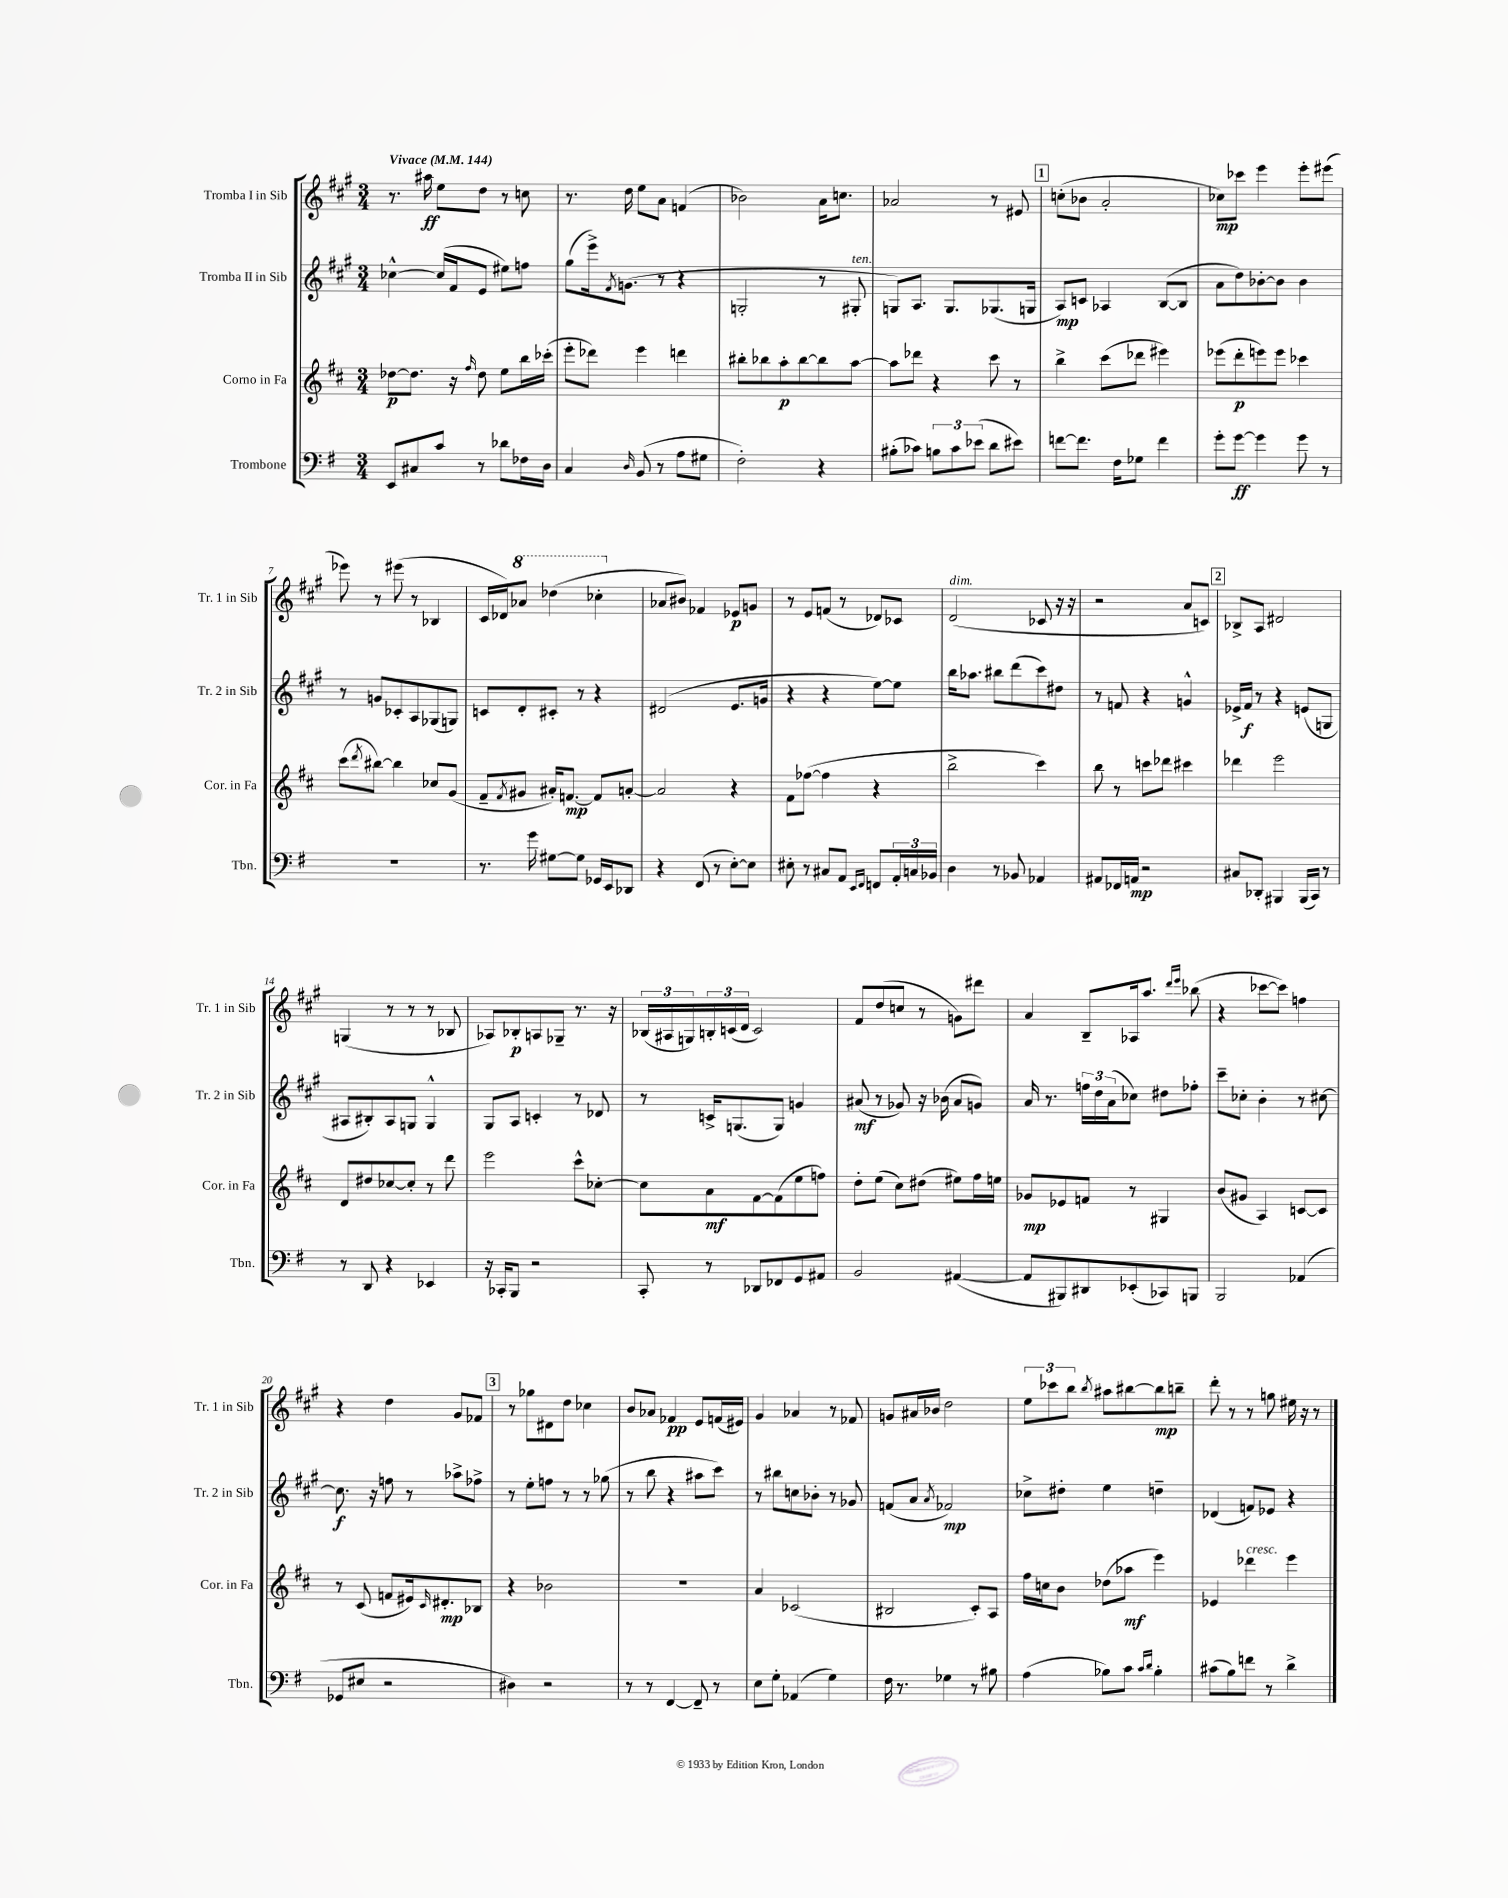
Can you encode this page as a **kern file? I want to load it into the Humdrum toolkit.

**kern	**kern	**kern	**kern
*staff4	*staff3	*staff2	*staff1
*clefF4	*clefG2	*clefG2	*clefG2
*k[f#]	*k[f#c#]	*k[f#c#g#]	*k[f#c#g#]
*M3/4	*M3/4	*M3/4	*M3/4
*MM144	*MM144	*MM144	*MM144
8EE	[8dd-	[4cc-^^	8.r
8C#	8.dd-]	.	.
.	.	.	16aa#
8c	.	(16cc-]	8ee
.	16r	16f#	.
.	16qqff#	.	.
8r	8dd-	8e	8dd
8d-	8ee	8ee#)	8r
16F-	16bb	8ff	8cc
16D	(16ccc-'	.	.
=	=	=	=
4C	8eee'	(8gg#	8.r
.	8ddd-)	16eee^)	.
.	.	8qf#	.
.	.	(8.g	16dd
16qqD	.	.	.
(8BB	4eee	.	8ee
8r	.	8r	8a
8A	4ddd	4r	(4f
8G#	.	.	.
=	=	=	=
2F#')	8bb#'	2G'	2b-)
.	8bb-	.	.
.	8aa'	.	.
.	[8bb-	.	.
4r	8bb-]	8r	16a
.	.	.	8.cc
.	[8aa	8G#'	.
=	=	=	=
(8B#'	8aa]	8G)	2a-
8c-)	8ddd-	8.A	.
12B	4r	.	.
.	.	8.G	.
12c-	.	.	.
(12e-	.	.	.
8d	8ccc#	(8.G-	8r
8e#)	8r	.	8e#
.	.	16G	.
=	=	=	=
[8f	4bb^	8A)	(8cc'
8.f]	.	8c	8b-
.	(8ccc#	4A-	2a'
16F#	.	.	.
8G-	8ddd-	.	.
4f	4eee#)	([8B	.
.	.	8B]	.
=	=	=	=
8g'	(8eee-	8a	8cc-)
[8g	8ddd'	8dd)	8ccc-
4g]	8eee)	[8b-'	4eee
.	8eee	8b-]	.
8g	4ccc-	4b-	8eee'
8r	.	.	(8eee#
=	=	=	=
2.r	(8ccc#	8r	8eee-)
.	8qddd	.	.
.	[8bb#)	8g	8r
.	4bb#]	8c-'	(8eee#
.	.	8A	8r
.	8cc-	(8G-	4B-
.	(8g	8G)	.
=	=	=	=
8.r	8f#~	8c	16c#
.	.	.	16d-)
.	8qf#	.	.
.	8g#	8d'	8aa-
16g	.	.	.
[8G#	16a#')	8c#'	(4ddd-
.	[8.f	.	.
8G#]	.	8r	.
16GG-	8f]	4r	4ccc-'
16EE	.	.	.
8DD-	[8a'	.	.
=	=	=	=
4r	2a]	(2d#	8a-
.	.	.	8b#)
(8FF#	.	.	4f-
8r	.	.	.
[8E')	4r	8.e	8e-
8E]	.	.	8g
.	.	16g	.
=	=	=	=
8E#'	8f#	4r	8r
8r	([8ff-	.	8e
8C#	4ff-]	4r	(8f
8AA	.	.	8r
16qqEE	.	.	.
16qqFF#	.	.	.
8FF	4r	[8ee)	8d-)
24AA'	.	8ee]	8c-
24C	.	.	.
24BB-	.	.	.
=	=	=	=
4D	2bb^	16bb	(2d
.	.	8.aa-	.
8r	.	8bb#	.
8BB-	.	(8ddd	.
4AA-	4ccc#)	8ccc#)	8c-
.	.	8dd#	16r
.	.	.	16r
=	=	=	=
8AA#	8bb	8r	2r
16FF-	8r	8f	.
16AA	.	.	.
2r	8ccc	4r	.
.	8ddd-	.	.
.	4ccc#	4g^^	8a
.	.	.	8c)
=	=	=	=
8C#	4ddd-	16e-^	8B-^
.	.	16f#	.
8DD-'	.	8r	8A
4BBB#	2eee	4r	2d#
(16BBB#	.	(8e	.
16CC)	.	.	.
8r	.	8G	.
=	=	=	=
8r	8d	8A#	(4G
8DD	8dd#	8B#')	.
4r	[8cc-	8A#	8r
.	8cc-']	8G	8r
4EE-	8r	4G^^	8r
.	8ddd	.	8B-
=	=	=	=
16r	2eee	8G#	8A-)
16CC-'	.	.	.
8BBB	.	8A	8B-'
2r	.	4c'	8A
.	.	.	8G-~
.	8ccc#^^	8r	8.r
.	[8cc-'	8d-	.
.	.	.	16r
=	=	=	=
8CC'	8cc-]	8r	(24B-
.	.	.	24A#
.	.	.	24G)
8r	8a	16c^	24B'
.	.	.	(24c
.	.	(8.G	.
.	.	.	24d
8DD-	[8f#	.	2c)
8FF-	(8f#]	8G)	.
8GG	8ee	4g	.
8AA#	8ff)	.	.
=	=	=	=
2BB	8dd'	(8a#	8f#
.	(8ee	8r	(8dd
.	8cc#)	8g-)	8cc
.	(8dd#	16r	8r
.	.	(16b-	.
([4AA#	8ee#)	8a#	8g)
.	16ff#	8g)	8ddd#
.	16ee	.	.
=	=	=	=
8AA#]	8g-	16a	4a
.	.	8.r	.
8BBB#)	8e-	.	.
8DD#	8f	24ff	8B~
.	.	24dd	.
.	.	(24a	.
(8EE-'	8r	8cc-)	16A-
.	.	.	8.aa
8CC-)	4G#	8dd#	.
.	.	.	16qqddd
.	.	.	16qqeee
8BBB	.	8ff-'	(8bb-
=	=	=	=
2BBB	(8b	8ccc#~	4r
.	8g#	8cc-'	.
.	4A)	4b'	[8ccc-
.	.	.	8ccc-])
(4AA-	[8c	8r	4ff
.	8c]	[8cc#	.
=	=	=	=
8GG-	8r	8.cc#]	4r
8E#	(8c#	.	.
.	.	16r	.
2r	8f	8ff	4dd
.	16e#)	8r	.
.	16qqc#	.	.
.	8.d#'	.	.
.	.	8aa-^	8g#
.	8B-	8ff-^	8f-
=	=	=	=
4D#)	4r	8r	8r
.	.	8ee'	8gg-
2r	2b-	8ff	8d#
.	.	8r	8dd
.	.	8r	4cc-
.	.	(8gg-	.
=	=	=	=
8r	2.r	8r	8b
8r	.	8bb	8a-
[4FF#	.	4r	4f-
8FF#~]	.	8aa#	8e
8r	.	8ccc#)	(16f
.	.	.	16e#)
=	=	=	=
8E	4a	8r	4g#
8G'	.	8bb#	.
(4AA-	(2c-	8cc	4a-
.	.	8b-'	.
4G)	.	8r	8r
.	.	8g-	8f-
=	=	=	=
16F#	2B#	(8f	8g
8.r	.	.	.
.	.	8a	16a#
.	.	.	16b-
.	.	8qa	.
4G-	.	2f-)	2dd
8r	8c#')	.	.
8B#	8A	.	.
=	=	=	=
(4A	16ff#	8cc-^	12ee
.	16cc	.	.
.	.	.	12ccc-
.	8b	8dd#'	.
.	.	.	12bb
.	.	.	8qbb
8B-)	(8dd-	4ee	8aa#
8c	8aa-	.	[8bb#
16qqc	.	.	.
16qqd	.	.	.
4B-'	4eee)	4dd~	8bb#]
.	.	.	8bb~
=	=	=	=
(8c#	4e-	(4d-	8ddd'
8B)	.	.	8r
8f	4ddd-	8f)	8r
8r	.	8e-	8gg
4d^	4eee	4r	16ee#
.	.	.	16r
.	.	.	8r
==	==	==	==
*-	*-	*-	*-
